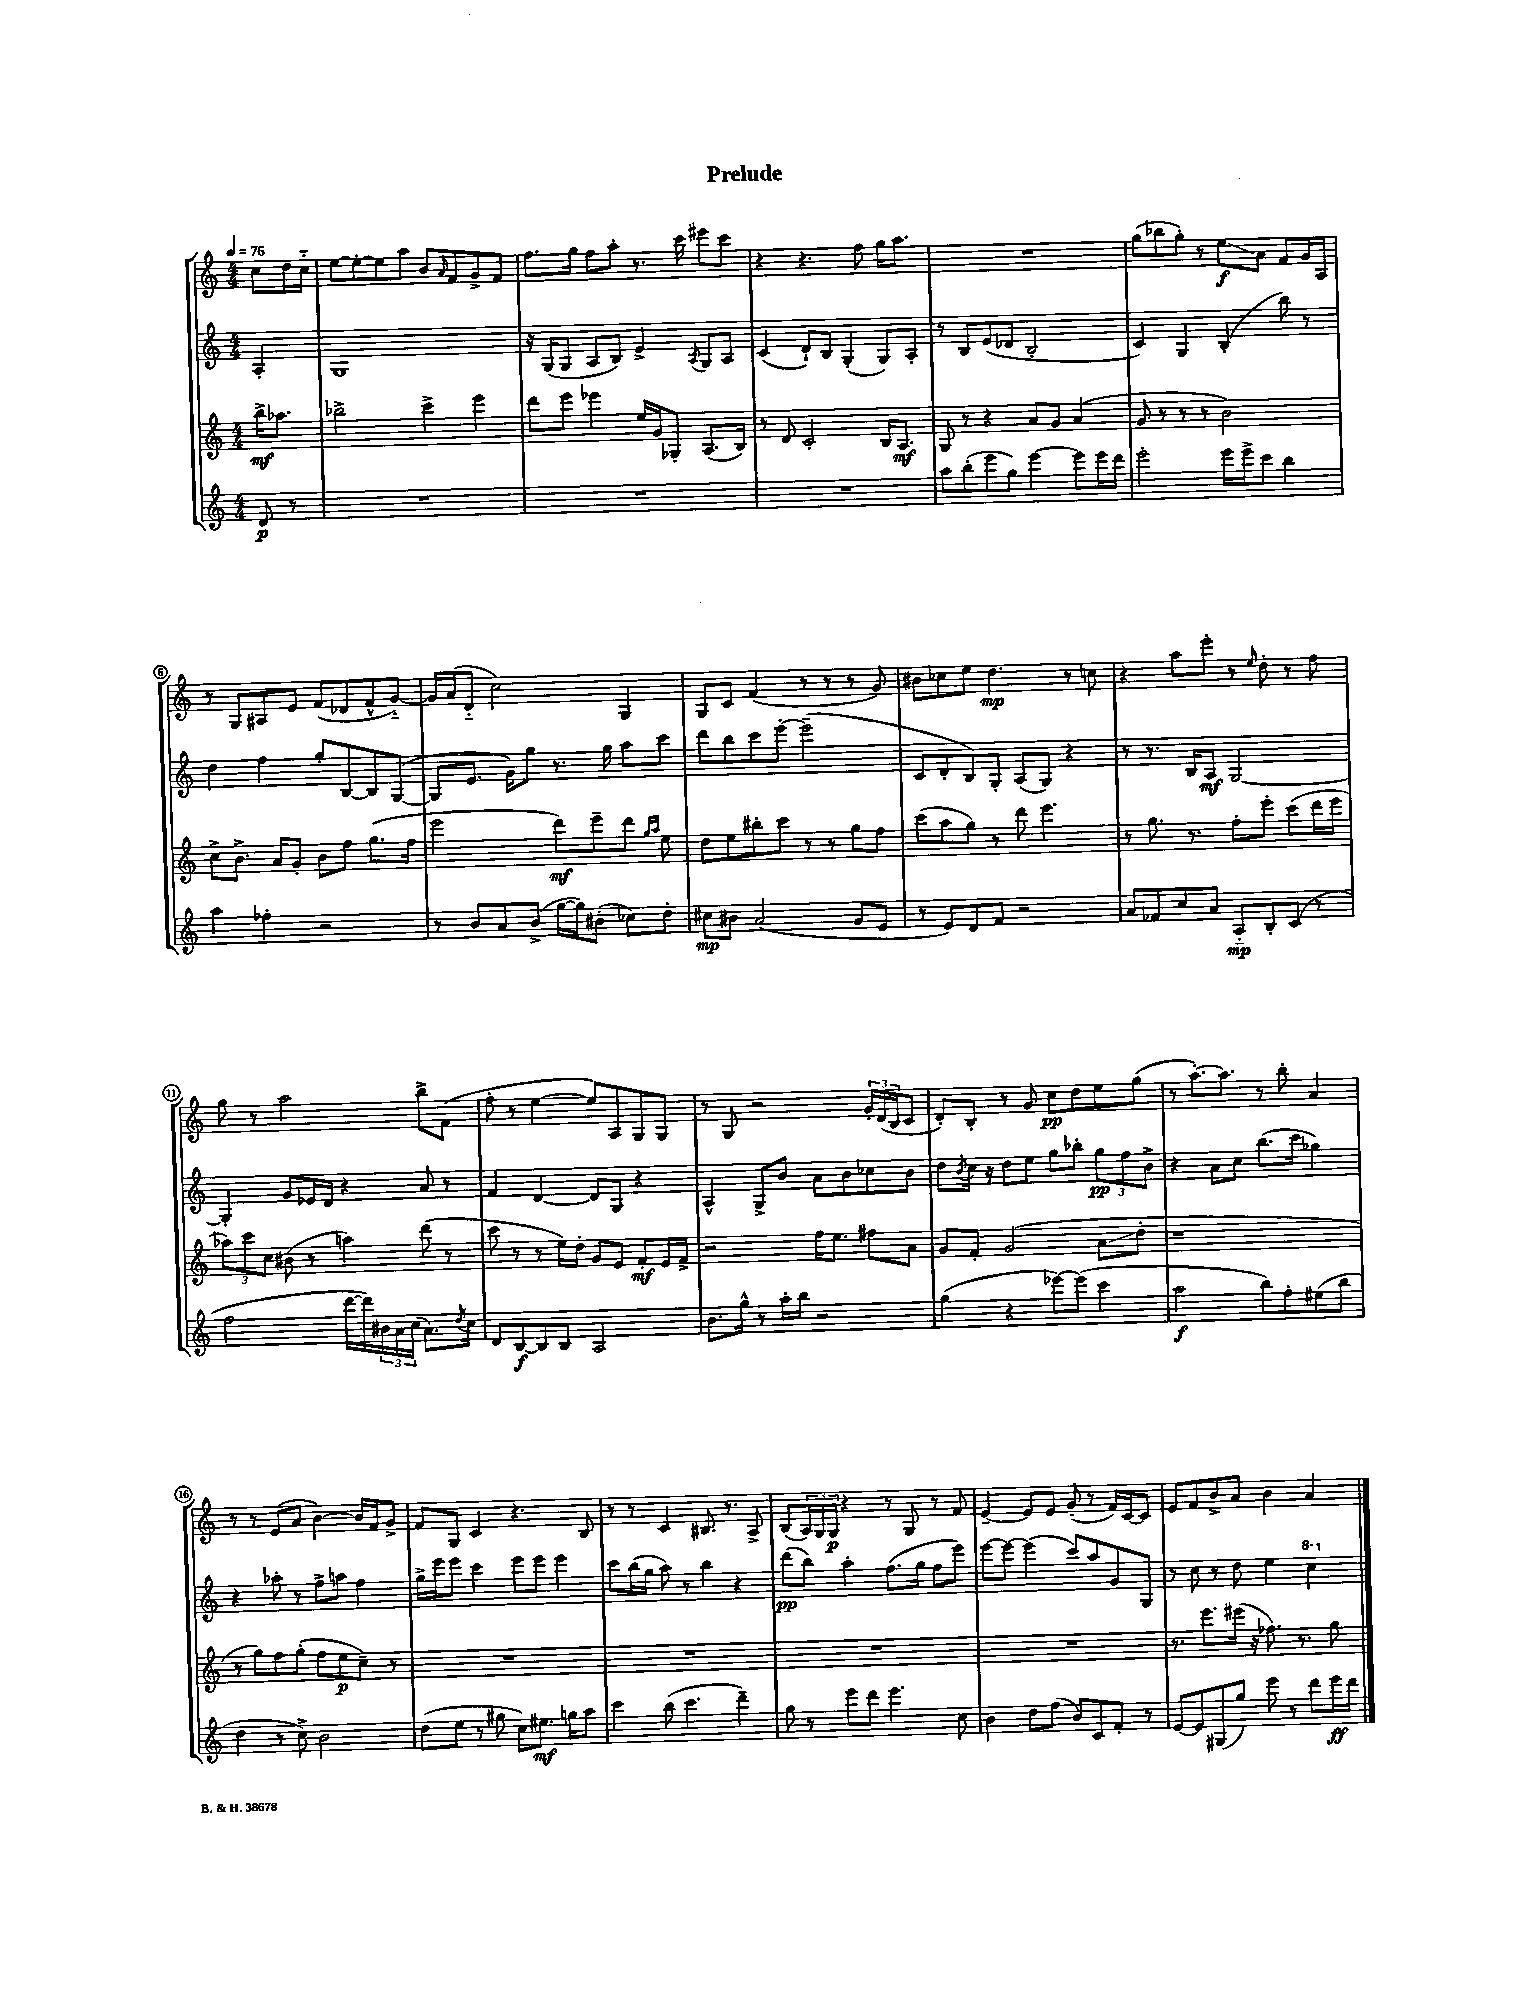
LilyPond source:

\header { title = "Prelude" }
<<
\new StaffGroup <<
\new Staff = "s0" {
    \clef treble \key c \major \numericTimeSignature \time 4/4 \partial 4 \tempo 4 = 76
    c''8 d''16 c''16-_ |
    e''8~ e''8~-. e''8 a''8 b'8 \grace { a'16 } f'8 g'8-> f'8 |
    f''8. g''16 f''8 a''8-. r8. c'''16 eis'''8 c'''8 |
    r4 r4. f''8 g''16 a''8. |
    R1 |
    g''8( bes''8 g''8-.) r8 e''8\glissando\f a'8 f'8 g'16 a16 |
    r8 g8 ais8 e'8 f'8( des'8 f'8-^ g'8~-_) |
    g'16 a'16( d'8-_ c''2) g4 |
    g8 c'8 f'4( r8 r8 r8 g'8) |
    bis'8 ces''8 e''8 d''4.\mp r8 c''8 |
    r4 a''8 e'''8-. r8 \grace { e''16 } d''8-. r8 f''8 |
    g''8 r8 a''2 b''8-> f'8( |
    f''8-. r8 e''4~ e''8) a8 g8 g8 |
    r8 g8 r2 \tuplet 3/2 { g'16-. d'16( b16 } c'8 |
    d'8-.) b8-. r8 g'8 c''8\pp d''8 e''8 g''8( |
    r8 a''8.~-.) a''8. r8 b''8-. a'4 |
    r8 r8 e'8( a'8 b'4~) b'16 f'16 g'8-> |
    f'8 g8 c'4 r4. b8 |
    r8 r8 c'4 bis8. r8. a8-> |
    b8( \tuplet 3/2 { a16) g16 g16\p } r4 r8 g8 r8 f'8 |
    e'4~-- e'8 e'8 g'8-.( r8 f'16) c'16~ c'8 |
    e'8 f'8 b'8-> a'8 b'4 a'4 \bar "|." |
}
\new Staff = "s1" {
    \clef treble \key c \major \numericTimeSignature \time 4/4 \partial 4
    a4-. |
    g1 |
    r16 g16( g8 a8 b8) e'4-> \acciaccatura { a8 } g8 a8 |
    c'4( d'8-!) b8 g4-.( g8) a8-. |
    r8 b8 e'8( des'8 b2-. |
    c'4) g4 b4-.( b''8) r8 |
    d''4 f''4 g''8-. b8~ b8 g8~( |
    g8 e'8. g'16) g''8 r8. g''16 a''8 c'''8 |
    d'''8 b''8 c'''8 e'''8~-. e'''2--( |
    c'8 d'8-. b8) g8-. a8( g8) r4 |
    r8 r8. b16 a8\mf g2~ |
    g4-. g'8 ees'16 d'16 r4 a'8 r8 |
    f'4 d'4~ d'8 g8 r4 |
    a4-^ g8-> b'8 a'8 b'8 ces''8 b'8 |
    d''8 \acciaccatura { b'8 } c''16 r16 d''8 e''8 g''8 bes''8-. \tuplet 3/2 { g''8\pp f''8 b'8-> } |
    r4 a'8 c''8 b''8.( c'''16 ges''4) |
    r4 aes''8-. r8 f''8-> a''8 f''4 |
    g''16-> e'''16 e'''8 c'''4 e'''8 e'''8 e'''4 |
    c'''8 b''16( g''16 a''8) r8 b''4 r4 |
    d'''8\pp( b''8) a''4-. f''8.( g''16 f''8 e'''8) |
    e'''8~ e'''8~ e'''4( c'''8) a''8 g'8 g8 |
    r8 c''8 r8 d''8 e''4 \ottava #1 c'''4 \ottava #0 \bar "|." |
}
\new Staff = "s2" {
    \clef treble \key c \major \numericTimeSignature \time 4/4 \partial 4
    b''16->\mf aes''8. |
    bes''2-> c'''4-> e'''4 |
    d'''8 e'''8 ees'''4 e''16 g'16 ges8-. a8.( b16) |
    r8 d'8 c'2-. b16 a8.\mf |
    g8 r8 r4 a'8 g'8 a'4( |
    g'8 r8 r8 r8 b'2) |
    c''8-> b'8.-> a'16 g'8-. b'8 f''8 g''8.( f''16 |
    e'''2 d'''8\mf) e'''8-- d'''8 \grace { g''16 a''16 } e''8 |
    d''8 e''8 bis''8-. c'''8 r8 r8 g''8 f''8 |
    c'''8( a''8 g''8) r8 d'''8 e'''4. |
    r8 g''8. r8. f''8-. e'''8-. c'''8( d'''16 e'''16 |
    \tuplet 3/2 { aes''8) c'''8 c''8 } bis'8( r8 a''4) d'''8( r8 |
    c'''8 r8 r8 e''16) d''16-. g'8 e'8 f'8-.\mf e'16 f'16-> |
    r2 f''16 e''8. fis''8 a'8 |
    g'8 f'8-. g'2( a'8\glissando d''8-. |
    r1 |
    r8 g''8) f''8 g''8-.( f''8 e''8\p c''8--) r8 |
    R1 |
    R1 |
    R1 |
    R1 |
    r8. e'''8. eis'''16( r16 fes''8.) r8. g''8 \bar "|." |
}
\new Staff = "s3" {
    \clef treble \key c \major \numericTimeSignature \time 4/4 \partial 4
    d'8\p r8 |
    R1 |
    R1 |
    R1 |
    a''8 b''8-.( e'''8 g''8) e'''4~ e'''8 e'''16 d'''16 |
    e'''2-. e'''16 e'''16-> c'''8 b''4 |
    a''4 fes''4-. r2 |
    r8 b'8 a'8 b'8->( g''16~ g''16) bis'8-.( ces''8) d''8-. |
    cis''8\mp bis'8 a'2( g'8 e'8 |
    r8 e'8) d'8 f'8 r2 |
    a'8 fes'8 c''8 a'8 a8-_\mp b8-. c'8( r8 |
    f''2 d'''16~ d'''16) \tuplet 3/2 { bis'16 a'16 c''16( } a'8.) \acciaccatura { d''8 } c''16 |
    d'8 b8~\f b8 b8 a2 |
    b'8. g''16-^ r8 a''16-. b''16 r2 |
    g''4( r4 ees'''8~) ees'''8( c'''4 |
    a''2\f b''8) f''8-. eis''8( b''8 |
    d''4 r8 c''8->) b'2 |
    d''8( e''8 r8 gis''8 c''8) eis''8.\mf g''16 a''8 |
    c'''4 b''8( c'''4. d'''4--) |
    g''8 r8 e'''8 d'''8 e'''4. c''8 |
    b'4 d''8 f''8( b'8) c'8 f'8-. r8 |
    e'8~ e'8 gis8( g''8) e'''8 r8 d'''8 e'''16\ff d'''16 \bar "|." |
}
>>
>>
\layout { \context { \Score \override BarNumber.stencil = #(make-stencil-circler 0.1 0.3 ly:text-interface::print) } }
